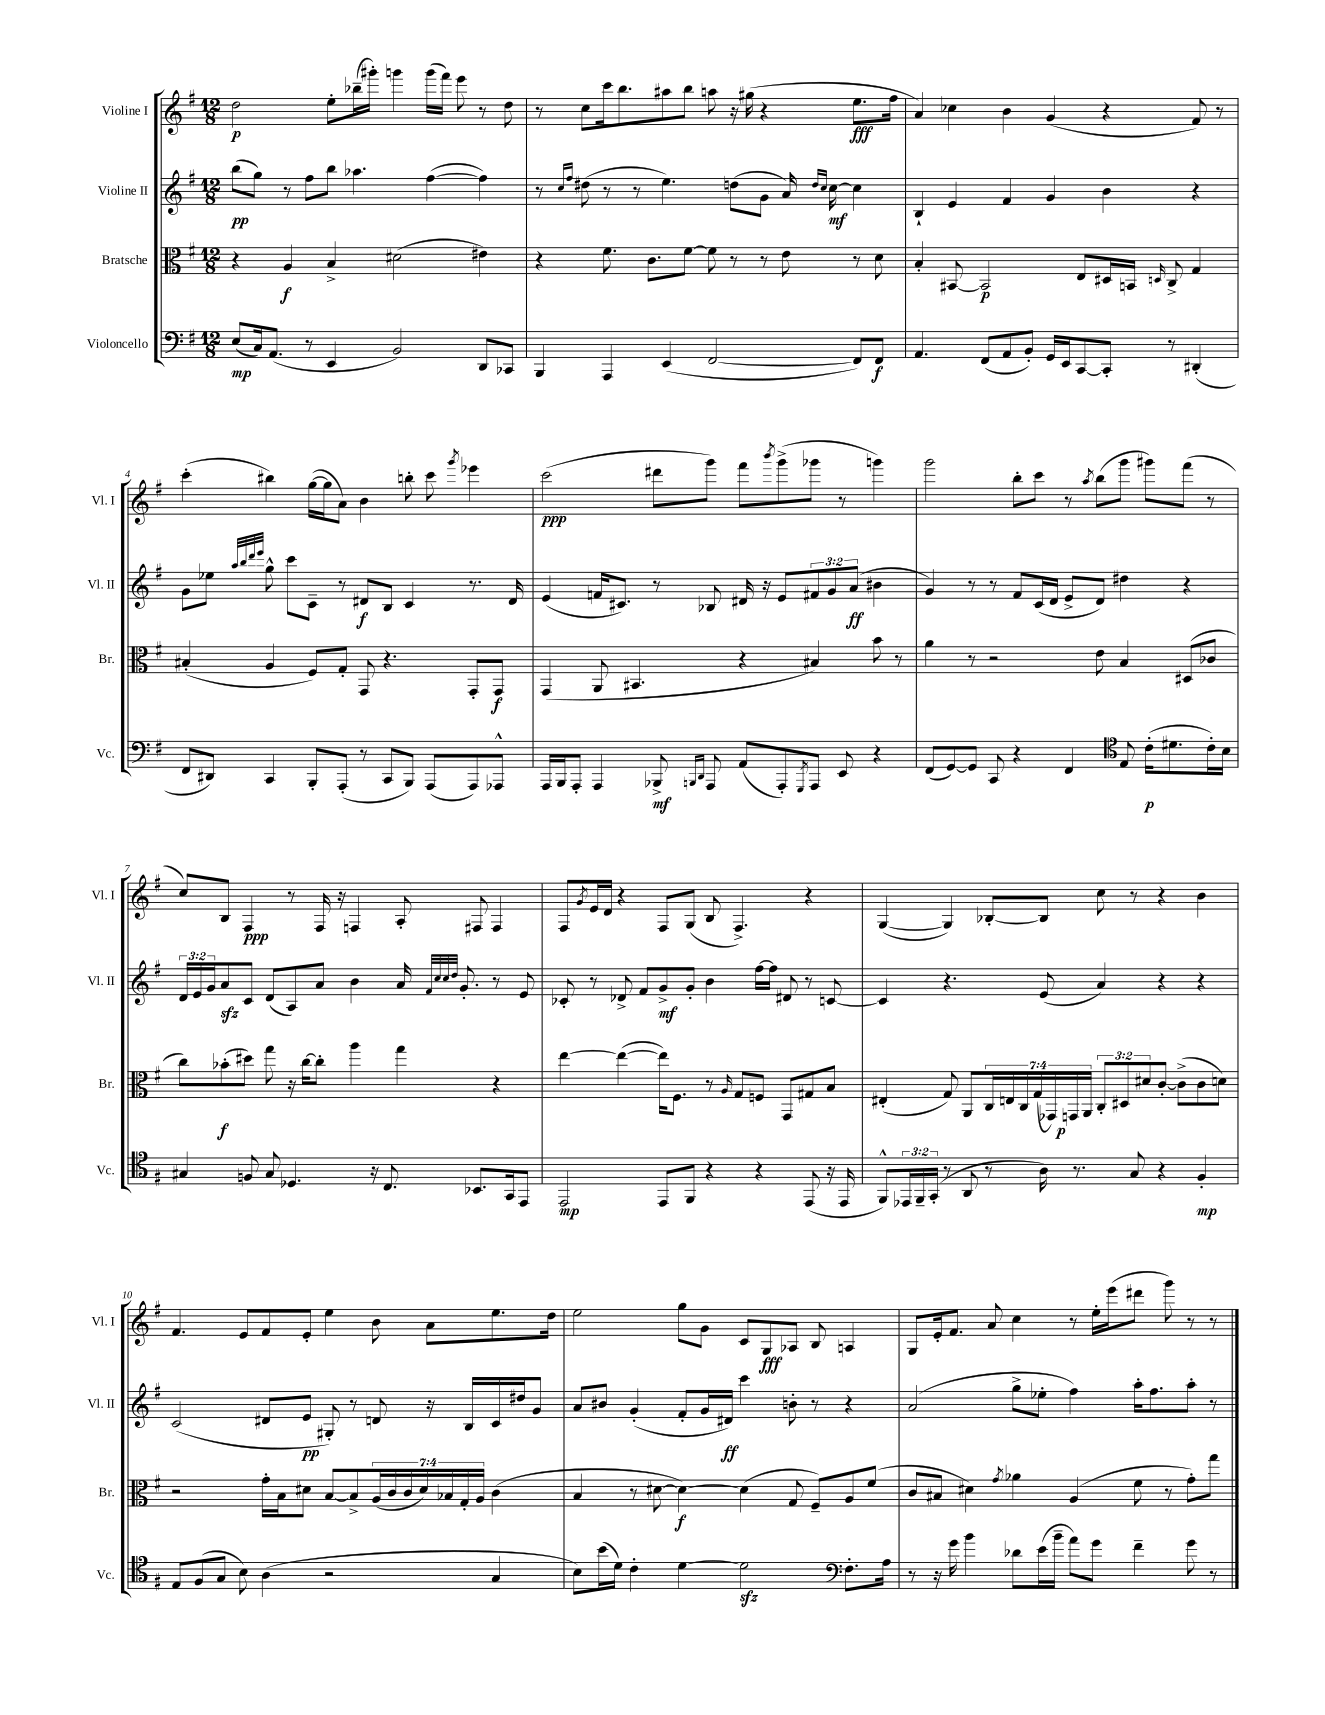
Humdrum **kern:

**kern	**dynam	**kern	**dynam	**kern	**dynam	**kern	**dynam
*part4	*part4	*part3	*part3	*part2	*part2	*part1	*part1
*staff4	*staff4	*staff3	*staff3	*staff2	*staff2	*staff1	*staff1
*I"Violoncello	*	*I"Bratsche	*	*I"Violine II	*	*I"Violine I	*
*I'Vc.	*	*I'Br.	*	*I'Vl. II	*	*I'Vl. I	*
*clefF4	*	*clefC3	*	*clefG2	*	*clefG2	*
*k[f#]	*	*k[f#]	*	*k[f#]	*	*k[f#]	*
*M12/8	*	*M12/8	*	*M12/8	*	*M12/8	*
=1	=1	=1	=1	=1	=1	=1	=1
(8E/L	mp	4r	.	(8bb\L	pp	2dd\	p
16C/k)	.	.	.	8gg\J)	.	.	.
(8.AA/J	.	.	.	.	.	.	.
.	.	4A/	f	8r	.	.	.
8r	.	.	.	8ff#\L	.	.	.
4EE/	.	4B^/	.	8bb\J	.	8ee'\L	.
.	.	.	.	4.aa-X\	.	(16bb-X~\L	.
.	.	.	.	.	.	16ggg#X'\JJ)	.
2BB/)	.	(2d#X\	.	.	.	4gggn\	.
.	.	.	.	([4ff#\	.	(16ggg\LL	.
.	.	.	.	.	.	16fff#\JJ)	.
.	.	.	.	.	.	8eee\	.
8DD/L	.	4e#X\)	.	4ff#\])	.	8r	.
8CC-X/J	.	.	.	.	.	8dd\	.
=2	=2	=2	=2	=2	=2	=2	=2
4BBB/	.	4r	.	8r	.	8r	.
.	.	.	.	16qqcc/LL	.	.	.
.	.	.	.	16qqff#/JJ	.	.	.
.	.	.	.	(8dd#X\	.	8cc\L	.
4AAA/	.	8.f#\	.	8r	.	16ccc\k	.
.	.	.	.	.	.	8.bb\	.
.	.	.	.	8r	.	.	.
.	.	8.c\L	.	.	.	.	.
(4EE/	.	.	.	4.ee\)	.	8aa#X\	.
.	.	[8f#\J	.	.	.	8bb\J	.
[2FF#/	.	8f#\]	.	.	.	8aan\	.
.	.	8r	.	(8ddn\L	.	16r	.
.	.	.	.	.	.	(16gg#X\	.
.	.	8r	.	8g\J	.	4r	.
.	.	8e\	.	16a/)	.	.	.
.	.	.	.	16qqdd/LL	.	.	.
.	.	.	.	16qqcc/JJ	.	.	.
.	.	.	.	[16cc\	mf	.	.
8FF#/L])	.	8r	.	4cc\]	.	8.ee\L	fff
8FF#/J	f	8d\	.	.	.	.	.
.	.	.	.	.	.	16ff#\Jk	.
=3	=3	=3	=3	=3	=3	=3	=3
4.AA/	.	4B'/	.	4B`/	.	4a/)	.
.	.	[8BB#X/	.	4e/	.	4cc-X\	.
(8FF#/L	.	2BB#/]	p	.	.	.	.
8AA/	.	.	.	4f#/	.	4b\	.
8BB'/J)	.	.	.	.	.	.	.
16GG/LL	.	.	.	4g/	.	(4g/	.
16EE/J	.	.	.	.	.	.	.
[8CC/	.	8E/L	.	.	.	.	.
8CC'/J]	.	16D#X/L	.	4b\	.	4r	.
.	.	16BBn/JJ	.	.	.	.	.
.	.	16qqDn/	.	.	.	.	.
8r	.	8C^/	.	.	.	.	.
(4DD#X'/	.	4G/	.	4r	.	8f#/)	.
.	.	.	.	.	.	8r	.
!!LO:LB:g=z
=4	=4	=4	=4	=4	=4	=4	=4
8FF#/L	.	(4B#X'/	.	8g\L	.	(4ccc'\	.
8DD#X/J)	.	.	.	8ee-X\J	.	.	.
.	.	.	.	32qqaa/LLL	.	.	.
.	.	.	.	32qqbb/	.	.	.
.	.	.	.	32qqddd/	.	.	.
.	.	.	.	32qqeee/JJJ	.	.	.
4CC/	.	4A/	.	8gg^^\	.	4bb#X\)	.
.	.	.	.	8ccc\L	.	.	.
8BBB'/L	.	8F#/L)	.	8c~\J	.	([16gg\LL	.
.	.	.	.	.	.	16gg\J]	.
(8AAA'/J	.	8G'/J	.	8r	.	8a\J)	.
8r	.	8GG/	.	8d#X/L	f	4b\	.
8CC/L	.	4.r	.	8B/J	.	.	.
8BBB/J)	.	.	.	4c/	.	8bbn'\	.
(8AAA/L	.	.	.	.	.	8ccc\	.
.	.	.	.	.	.	8qggg/	.
8AAA/)	.	8GG'/L	.	8.r	.	4eee-X\	.
8AAA-X^^/J	.	8GG/J	f	.	.	.	.
.	.	.	.	16d#/	.	.	.
=5	=5	=5	=5	=5	=5	=5	=5
16AAA/LL	.	(4GG/	.	(4e/	.	(2ccc\	ppp
16BBB/J	.	.	.	.	.	.	.
8AAA'/J	.	.	.	.	.	.	.
4AAA/	.	8AA/	.	16fn/KL	.	.	.
.	.	.	.	8.c#X/J)	.	.	.
.	.	4.BB#X/	.	.	.	.	.
8BBB-X^/	mf	.	.	8r	.	8ddd#X\L	.
16qqBBBn/LL	.	.	.	.	.	.	.
16qqDD/JJ	.	.	.	.	.	.	.
8AAA/	.	.	.	8B-X/	.	8ggg\J)	.
(8AA/L	.	4r	.	16d#X/	.	8fff#\L	.
.	.	.	.	16r	.	.	.
.	.	.	.	.	.	8qbbb/	.
8AAA'/)	.	.	.	8e/L	.	(8ggg^\	.
8qGGG/	.	.	.	.	.	.	.
8AAA/J	.	4B#X/)	.	12f#X/	.	8ggg-X\J	.
.	.	.	.	12g/	.	.	.
8EE/	.	.	.	.	.	8r	.
.	.	.	.	(12a/J	ff	.	.
4r	.	8b\	.	4b#X\	.	4gggn\)	.
.	.	8r	.	.	.	.	.
=6	=6	=6	=6	=6	=6	=6	=6
(8FF#/L	.	4a\	.	4g/)	.	2ggg\	.
[8GG/)	.	.	.	.	.	.	.
8GG/J]	.	8r	.	8r	.	.	.
8CC/	.	2r	.	8r	.	.	.
4r	.	.	.	8f#/L	.	8bb'\L	.
.	.	.	.	(16c/L	.	8ccc\J	.
.	.	.	.	16d/JJ	.	.	.
4FF#/	.	.	.	8e^/L	.	8r	.
.	.	.	.	.	.	8qaa/	.
.	.	8e\	.	8d/J)	.	(8bb\L	.
*clefC4	*	*	*	*	*	*	*
8E/	.	4B/	.	4dd#X\	.	8ggg\J	.
(16c'\KL	p	.	.	.	.	8ggg#X\L)	.
8.d#X\	.	.	.	.	.	.	.
.	.	(8D#X/L	.	4r	.	(8fff#\J	.
16c'\L)	.	8c-X/J	.	.	.	8r	.
16B\JJ	.	.	.	.	.	.	.
!!LO:LB:g=z
=7	=7	=7	=7	=7	=7	=7	=7
4G#X/	.	8cc\L)	.	24d/LL	.	8cc/L)	.
.	.	.	.	24e/	.	.	.
.	.	.	.	24g/J	.	.	.
.	.	(8b-X'\	f	8azz/	.	8B/J	.
8Fn/	.	8dd#X\J)	.	8c/J	.	4F#/	ppp
8G#/	.	8gg\	.	(8d/L	.	.	.
4.D-X/	.	16r	.	8A/)	.	8r	.
.	.	[16cc\KL	.	.	.	.	.
.	.	8cc'\J]	.	8a/J	.	16F#/	.
.	.	.	.	.	.	16r	.
.	.	4aa\	.	4b\	.	4Fn/	.
16r	.	.	.	.	.	.	.
8.C/	.	.	.	.	.	.	.
.	.	4gg\	.	16a/	.	8A'/	.
.	.	.	.	32qqf#/LLL	.	.	.
.	.	.	.	32qqcc/	.	.	.
.	.	.	.	32qqcc/	.	.	.
.	.	.	.	32qqdd/JJJ	.	.	.
.	.	.	.	8.g'/	.	.	.
8.BB-X/L	.	.	.	.	.	8F#X/	.
.	.	4r	.	8r	.	4F#/	.
16GG/k	.	.	.	.	.	.	.
8EE/J	.	.	.	8e/	.	.	.
=8	=8	=8	=8	=8	=8	=8	=8
2EE/	mp	[4ee\	.	8c-X'/	.	8F#/L	.
.	.	.	.	.	.	8qg/	.
.	.	.	.	8r	.	16e/L	.
.	.	.	.	.	.	16d/JJ	.
.	.	(4ee\_	.	8d-X^/	.	4r	.
.	.	.	.	8f#/L	.	.	.
8EE/L	.	16ee\KL])	.	8g^/	mf	8F#/L	.
.	.	8.F#\J	.	.	.	.	.
8FF#/J	.	.	.	8g'/J	.	(8G/J	.
4r	.	8r	.	4b\	.	8B/	.
.	.	16qqA/	.	.	.	.	.
.	.	8G/L	.	.	.	4.F#^/)	.
4r	.	8Fn/J	.	[16ff#\LL	.	.	.
.	.	.	.	16ff#\JJ]	.	.	.
.	.	8GG/L	.	8d#X/	.	.	.
(8EE/	.	8G#X/	.	8r	.	4r	.
16r	.	8B/J	.	[8cn/	.	.	.
16EE/	.	.	.	.	.	.	.
=9	=9	=9	=9	=9	=9	=9	=9
8FF#^^/L)	.	(4E#X'/	.	4c/]	.	([4G/	.
24EE-X/L	.	.	.	.	.	.	.
24FF#~/	.	.	.	.	.	.	.
(24GG'/JJ	.	.	.	.	.	.	.
8r	.	8G/)	.	4.r	.	4G/])	.
8AA/	.	8AA/L	.	.	.	.	.
8r	.	28C/L	.	.	.	[8B-X'/L	.
.	.	28En/	.	.	.	.	.
.	.	28C/	.	.	.	.	.
.	.	(28G/	.	.	.	.	.
16A\)	.	.	.	(8e/	.	8B-/J]	.
.	.	28GG-X/)	.	.	.	.	.
.	.	28GGn/	p	.	.	.	.
8.r	.	.	.	.	.	.	.
.	.	28AA/JJ	.	.	.	.	.
.	.	12C'/L	.	4a/)	.	8cc\	.
.	.	12D#X/	.	.	.	.	.
8G/	.	.	.	.	.	8r	.
.	.	12d#X/	.	.	.	.	.
4r	.	[8c'/J	.	4r	.	4r	.
.	.	(8c^\L]	.	.	.	.	.
4F#'/	mp	8c\	.	4r	.	4b\	.
.	.	8dn\J)	.	.	.	.	.
!!LO:LB:g=z
=10	=10	=10	=10	=10	=10	=10	=10
8E/L	.	2r	.	(2c/	.	4.f#/	.
(8F#/	.	.	.	.	.	.	.
8G/J	.	.	.	.	.	.	.
8B\)	.	.	.	.	.	8e/L	.
(4A\	.	16g'\LL	.	8d#X/L	.	8f#/	.
.	.	16B\J	.	.	.	.	.
.	.	8d#X\J	.	8e/J	pp	8e'/J	.
2r	.	[8B/L	.	8G#X'/)	.	4ee\	.
.	.	8B^/]	.	8r	.	.	.
.	.	(28A/L	.	8dn/	.	8b\	.
.	.	28c/	.	.	.	.	.
.	.	28c/	.	.	.	.	.
.	.	28d#/)	.	.	.	.	.
.	.	.	.	16r	.	8a\L	.
.	.	28B-X/	.	.	.	.	.
.	.	28G'/	.	.	.	.	.
.	.	.	.	16B/LL	.	.	.
.	.	28A/JJ	.	.	.	.	.
4G/	.	(4c\	.	16c/	.	8.ee\	.
.	.	.	.	16dd#X/J	.	.	.
.	.	.	.	8g/J	.	.	.
.	.	.	.	.	.	16dd\Jk	.
=11	=11	=11	=11	=11	=11	=11	=11
8B\L)	.	4B/	.	8a/L	.	2ee\	.
(16b\L	.	.	.	8b#X/J	.	.	.
16d\JJ)	.	.	.	.	.	.	.
4c'\	.	8r	.	(4g'/	.	.	.
.	.	[8d#X\	.	.	.	.	.
[4d\	.	4d#\_)	f	8f#'/L	.	8gg\L	.
.	.	.	.	16g/L	.	8g\J	.
.	.	.	.	16d#X/JJ)	ff	.	.
2dzz\]	.	(4d#\]	.	4ccc\	.	8c/L	.
.	.	.	.	.	.	8G/	fff
.	.	8G/	.	8bn'\	.	8A-X/J	.
.	.	8F#~/L)	.	8r	.	8B/	.
*clefF4	*	*	*	*	*	*	*
8.F#'\L	.	8A/	.	4r	.	4An/	.
.	.	(8f#/J	.	.	.	.	.
16A\Jk	.	.	.	.	.	.	.
=12	=12	=12	=12	=12	=12	=12	=12
8r	.	8c/L	.	(2a/	.	8G/L	.
16r	.	8B#X/J	.	.	.	16e'/k	.
16g\	.	.	.	.	.	8.f#/J	.
4b\	.	4d#X\)	.	.	.	.	.
.	.	.	.	.	.	8a/	.
.	.	8qg/	.	.	.	.	.
8d-X\L	.	4a-X\	.	8gg^\L	.	4cc\	.
(16e\L	.	.	.	8ee-X'\J	.	.	.
16b~\JJ	.	.	.	.	.	.	.
8a\L)	.	(4A/	.	4ff#\)	.	8r	.
8g\J	.	.	.	.	.	16ee'\LL	.
.	.	.	.	.	.	(16eee\J	.
4f#~\	.	8f#\	.	16aa'\KL	.	8ddd#X\J	.
.	.	.	.	8.ff#\	.	.	.
.	.	8r	.	.	.	8ggg\)	.
8g\	.	8g'\L)	.	8aa'\J	.	8r	.
8r	.	8gg\J	.	8r	.	8r	.
==	==	==	==	==	==	==	==
*-	*-	*-	*-	*-	*-	*-	*-
